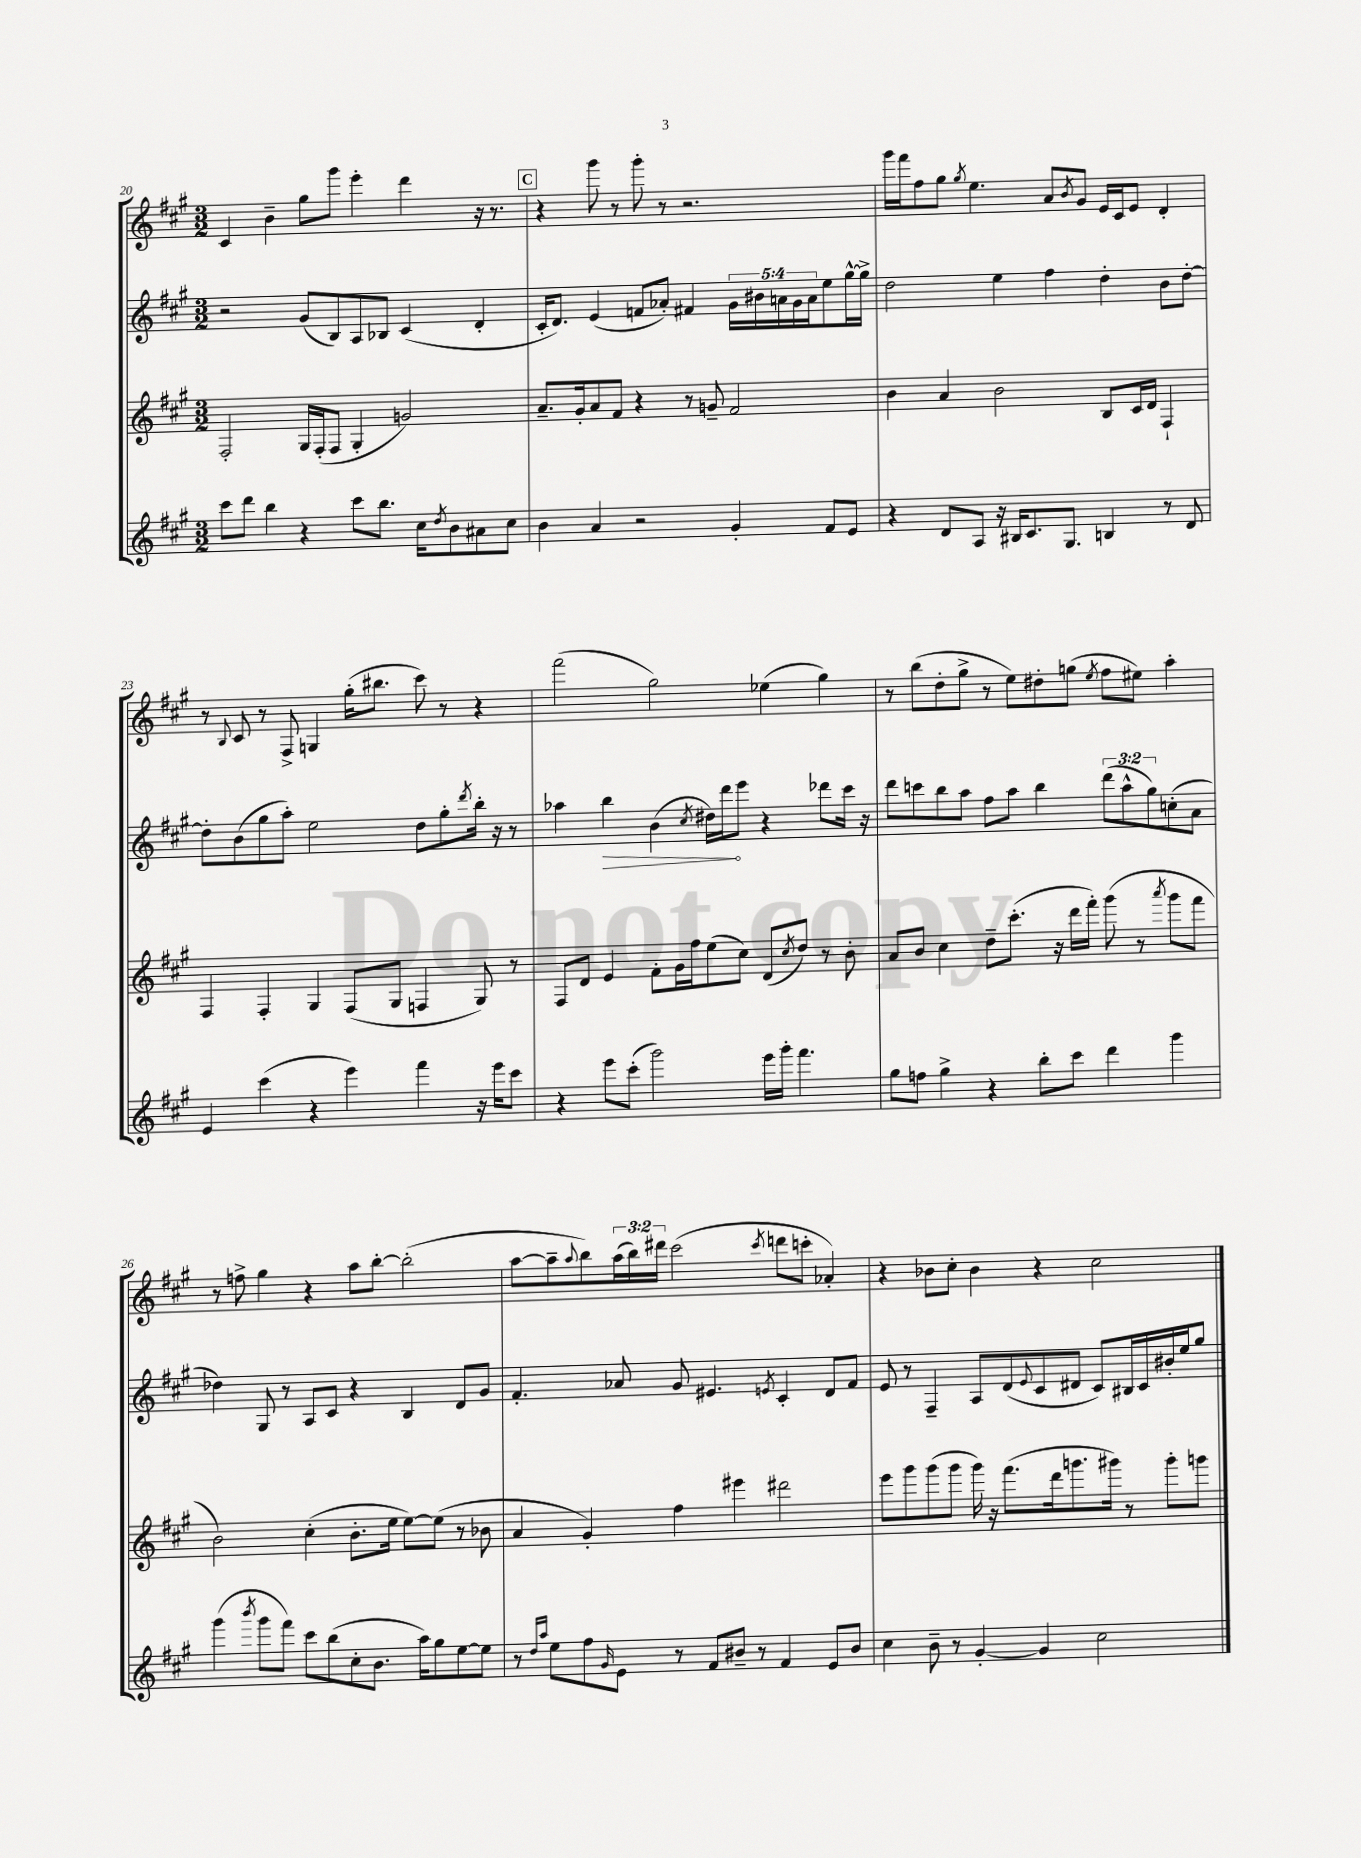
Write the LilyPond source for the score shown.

<<
\new StaffGroup <<
\new Staff = "s0" {
    \clef treble \key a \major \numericTimeSignature \time 3/2 \override Staff.TupletNumber.text = #tuplet-number::calc-fraction-text
    cis'4 b'4-- gis''8 gis'''8 e'''4-. d'''4 r16 r8. |
    \mark \markup { \box "C" } r4 gis'''8 r8 gis'''8-. r8 r2. |
    gis'''16 fis'''16 fis''8 gis''8 \acciaccatura { gis''8 } e''4. a'8 \acciaccatura { b'8 } gis'8 e'16 cis'16 e'8 d'4-. |
    r8 \appoggiatura { b8 } cis'8 r8 fis8-> g4 gis''16-.( bis''8. cis'''8) r8 r4 |
    fis'''2( gis''2) ees''4( gis''4) |
    r8 b''8( d''8-. gis''8-> r8 e''8) dis''8-. g''8( \acciaccatura { e''8 } fis''8 eis''8) a''4-. |
    r8 f''8-> gis''4 r4 a''8 b''8~-. b''2-.( |
    a''8~ a''8-- \appoggiatura { a''8 } b''8) \tuplet 3/2 { a''16( b''16) dis'''16 } cis'''2( \acciaccatura { cis'''8 } d'''8 c'''8-. aes'4-.) |
    r4 bes'8 cis''8-. bes'4 r4 cis''2 \bar "|." |
}
\new Staff = "s1" {
    \clef treble \key a \major \numericTimeSignature \time 3/2 \override Staff.TupletNumber.text = #tuplet-number::calc-fraction-text
    r2 gis'8( b8) a8 bes8 cis'4( d'4-. |
    \mark \markup { \box "C" } cis'16-. d'8.) e'4( f'8 aes'8-.) fis'4 \tuplet 5/4 { gis'16 bis'16 a'16 gis'16 a'16 } e''8 gis''16~-^ gis''16-> |
    d''2 e''4 fis''4 d''4-. b'8 d''8~-. |
    d''8-. b'8( gis''8 a''8-.) e''2 d''8 gis''8-. \acciaccatura { d'''8 } b''16-. r16 r8 |
    aes''4 \once \override Hairpin.circled-tip = ##t b''4\> b'4( \acciaccatura { cis''8 } dis''16) d'''16\! e'''8 r4 des'''8 cis'''16 r16 |
    d'''8 c'''8 b''8 a''8 fis''8 a''8 b''4 \tuplet 3/2 { d'''8( a''8-^ gis''8) } c''8-.( a'8 |
    des''4) gis8 r8 a8 cis'8 r4 b4 d'8 gis'8 |
    fis'4.-. aes'8 gis'8 eis'4. \acciaccatura { e'8 } cis'4-. d'8 fis'8 |
    e'8 r8 fis4-- a8 d'8( \appoggiatura { e'8 } cis'8 dis'8 cis'8) bis16 cis'16 bis'16-. e''16 gis''8 \bar "|." |
}
\new Staff = "s2" {
    \clef treble \key a \major \numericTimeSignature \time 3/2
    fis2-. gis16 fis16-.( fis8 gis4-. g'2) |
    \mark \markup { \box "C" } a'8.-- gis'16-. a'8 fis'8 r4 r8 g'8-- fis'2 |
    b'4 a'4 b'2 b8 cis'16 d'16 fis4-! |
    fis4 fis4-. gis4 fis8( gis8 f4 gis8) r8 |
    fis8 d'8 e'4 fis'8-. gis'16 fis''16 e''8( cis''8) d'8( \acciaccatura { cis''8 } d''8) r8 b'8-. |
    a'8 b'8 cis''4 d''8-- cis'''8.-.( r16 d'''16 fis'''16-.) gis'''8( r8 \acciaccatura { a'''8 } gis'''8 fis'''8 |
    b'2) cis''4-.( b'8.-. e''16 e''8~) e''8( r8 bes'8 |
    a'4 gis'4-.) fis''4 eis'''4 dis'''2 |
    e'''8 gis'''8 gis'''8( gis'''8 gis'''16) r16 fis'''8.( d'''16 g'''8. gis'''16) r8 gis'''8-. g'''8 \bar "|." |
}
\new Staff = "s3" {
    \clef treble \key a \major \numericTimeSignature \time 3/2
    cis'''8 d'''8 b''4 r4 cis'''8 b''8. cis''16 \acciaccatura { d''8 } b'8 ais'8 cis''8 |
    \mark \markup { \box "C" } b'4 a'4 r2 gis'4-. fis'8 e'8 |
    r4 d'8 a8 r16 bis16 cis'8. gis8. b4 r8 d'8 |
    e'4 cis'''4( r4 e'''4) fis'''4 r16 e'''16 cis'''8 |
    r4 e'''8 cis'''8-.( gis'''2) e'''16 gis'''16-. fis'''4. |
    gis''8 f''8 gis''4-> r4 b''8-. cis'''8 d'''4 gis'''4 |
    gis'''4( \acciaccatura { b'''8 } gis'''8 fis'''8) cis'''8 b''8( cis''8-. b'8. a''16) gis''8 e''8~ e''8 |
    r8 \grace { d''16 a''16 } e''8 fis''8 \grace { gis'16 } e'8 r8 fis'8 bis'8-- r8 fis'4 e'8 bis'8 |
    cis''4 b'8-- r8 gis'4~-. gis'4 cis''2 \bar "|." |
}
>>
>>
\layout { \context { \Score currentBarNumber = #20 } }
